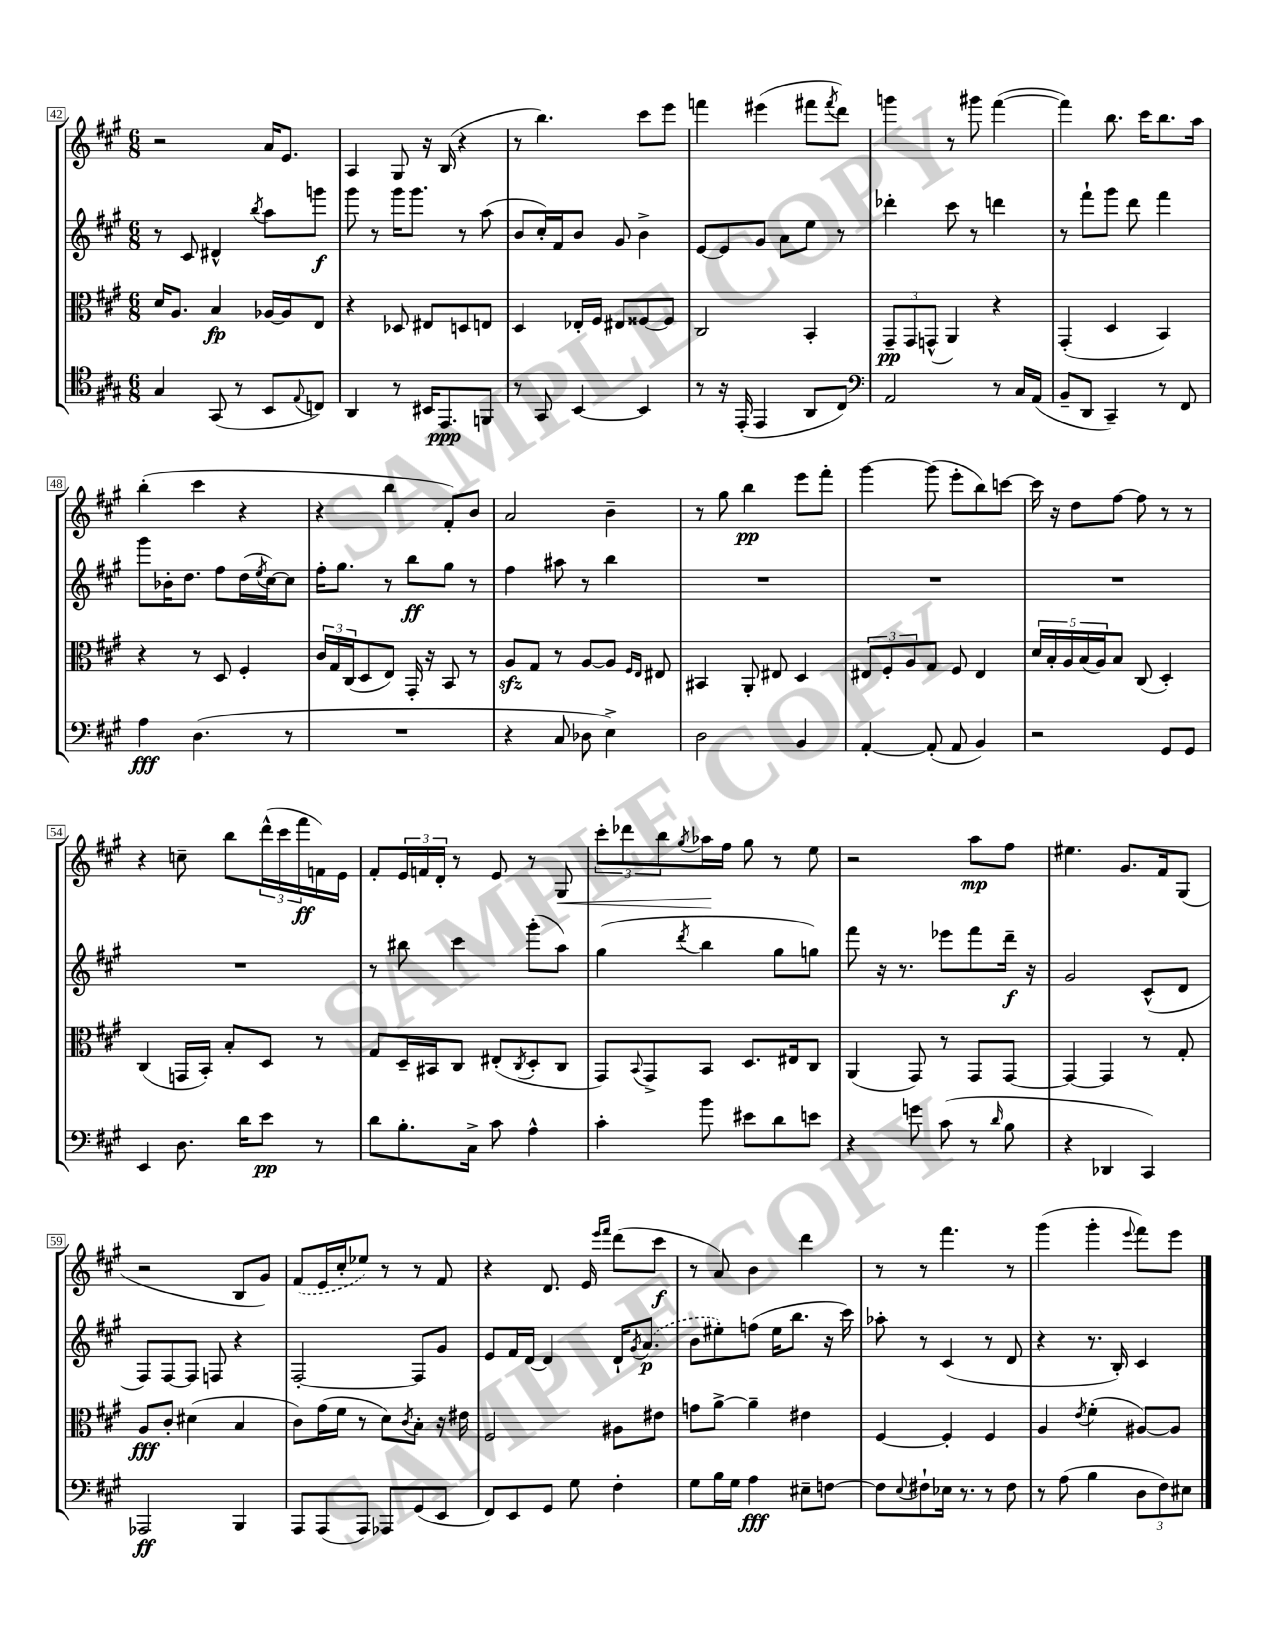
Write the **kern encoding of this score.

**kern	**kern	**kern	**kern
*staff4	*staff3	*staff2	*staff1
*clefC4	*clefC3	*clefG2	*clefG2
*k[f#c#g#]	*k[f#c#g#]	*k[f#c#g#]	*k[f#c#g#]
*M6/8	*M6/8	*M6/8	*M6/8
4G#	16d	8r	2r
.	8.A	.	.
.	.	8c#	.
(8GG#	4B	4d#^^	.
8r	.	.	.
.	.	8qbb	.
8BB	[16A-	8aa	16a
.	16A-]	.	8.e
8qqE	.	.	.
8C)	8E	8ggg	.
=	=	=	=
4AA	4r	8ggg#	4A
.	.	8r	.
8r	8D-	16ggg#	8G#
.	.	8.ggg#	.
16BB#	8E#	.	16r
8.EE	.	.	(16B
.	8D	8r	4r
8FF	8E	(8aa	.
=	=	=	=
8r	4D	8b	8r
8GG#	.	16cc#')	4.bb)
.	.	16f#	.
[4BB	16E-'	8b	.
.	16F#	.	.
.	8E#	8g#	.
4BB]	[8F##	4b^	8ccc#
.	8F##]	.	8eee
=	=	=	=
8r	2C#	[8e	4fff
16r	.	8e]	.
(16EE'	.	.	.
4EE	.	8g#	(4eee#
.	.	8a	.
8AA	4BB'	8ee	8fff#
.	.	.	8qfff#
8C#)	.	8r	8ddd)
=	=	=	=
*clefF4	*	*	*
2AA	12GG#~	4ddd-'	4ggg
.	12GG#	.	.
.	(12GG^^	.	.
.	4AA)	8ccc#	8r
.	.	8r	8ggg#
8r	4r	4ddd	([4fff#
16C#	.	.	.
(16AA	.	.	.
=	=	=	=
8BB~	(4GG#'	8r	4fff#])
8DD	.	8fff#`	.
4CC#~)	4D	8ggg#	8.bb
.	.	8ddd	.
.	.	.	16ccc#
8r	4BB)	4fff#	8.bb
8FF#	.	.	.
.	.	.	16aa
=	=	=	=
4A	4r	8ggg#	(4bb'
.	.	16b-'	.
.	.	8.dd	.
(4.D	8r	.	4ccc#
.	8D	8ff#	.
.	4F#'	(16dd	4r
.	.	8qee	.
.	.	[16cc#)	.
8r	.	8cc#]	.
=	=	=	=
2.r	24c#	16ff#'	4r
.	24G#	.	.
.	.	8.gg#	.
.	(24C#	.	.
.	8D	.	.
.	8E)	8r	4bb
.	16GG#'	8bb	.
.	16r	.	.
.	8BB	8gg#	8f#')
.	8r	8r	8b
=	=	=	=
4r	8A	4ff#	2a
.	8G#	.	.
8C#	8r	8aa#	.
8D-	[8A	8r	.
4E^)	8A]	4bb	4b~
.	16qqF#	.	.
.	16qqE	.	.
.	8E#	.	.
=	=	=	=
2D	4BB#	2.r	8r
.	.	.	8gg#
.	8AA'	.	4bb
.	8E#	.	.
4BB	4D	.	8eee
.	.	.	8fff#'
=	=	=	=
[4AA'	12E#	2.r	[4ggg#
.	12F#'	.	.
.	12A	.	.
(8AA']	8G#	.	(8ggg#]
8AA	8F#	.	8eee'
4BB)	4E#	.	8bb)
.	.	.	[8ccc
=	=	=	=
2r	20d	2.r	16ccc]
.	20B'	.	.
.	.	.	16r
.	20A	.	.
.	.	.	8dd
.	(20B	.	.
.	20A)	.	.
.	8B	.	[8ff#
.	(8C#	.	8ff#]
8GG#	4D')	.	8r
8GG#	.	.	8r
=	=	=	=
4EE	(4C#	2.r	4r
8.D	16GG	.	8cc~
.	16BB')	.	.
.	8B'	.	8bb
16d	.	.	.
8e	8D	.	(24ddd^^
.	.	.	24ccc#
.	.	.	24fff#
8r	8r	.	16f)
.	.	.	16e
=	=	=	=
8d	8G#	8r	8f#'
8.B'	16D~	8bb#	24e
.	.	.	24f
.	16BB#	.	.
.	.	.	24d'
.	8C#	4ccc#	8r
16C#^	.	.	.
8c#	(8E#'	.	8e
.	8qC#	.	.
4A^^	8D'	(8ggg#'	8r
.	8C#	8aa)	8G#
=	=	=	=
4c#'	8GG#)	(4gg#	12ccc#'
.	.	.	12ddd-
.	8qqBB	.	.
.	8GG#^	.	.
.	.	.	12bb
.	.	8qddd	8qgg#
8b	8BB	4bb	16aa-
.	.	.	16ff#
8e#	8.D	.	8gg#
8d	.	8gg#	8r
.	16E#	.	.
8e	8C#	8gg)	8ee
=	=	=	=
4r	(4AA	8fff#	2r
.	.	16r	.
.	.	8.r	.
8g	8GG#)	.	.
(8c#	8r	8eee-	.
8r	8GG#	8fff#	8aa
16qqd	.	.	.
8B	[8GG#	16ddd~	8ff#
.	.	16r	.
=	=	=	=
4r	4GG#_	2g#	4.ee#
4DD-	4GG#]	.	.
.	.	.	8.g#
4CC#)	8r	(8c#^^	.
.	.	.	16f#
.	8G#'	8d	(8G#
=	=	=	=
2AAA-	8A	8F#)	2r
.	8c#'	[8F#	.
.	(4d#	8F#]	.
.	.	8F	.
4BBB	4B	4r	8B
.	.	.	8g#)
=	=	=	=
8AAA	8c#)	[2F#'	(8f#
(8AAA	(16g#	.	16e
.	16f#	.	16cc#'
8AAA)	8r	.	8ee-)
8AAA-	8d)	.	8r
.	8qc#	.	.
(8GG#	8B'	8F#]	8r
8EE	16r	8g#	8f#
.	16e#	.	.
=	=	=	=
8FF#)	2F#	8e	4r
8EE	.	16f#	.
.	.	[16d	.
8GG#	.	4d]	8.d
8G#	.	.	.
.	.	.	16e
.	.	.	16qqeee
.	.	.	16qqfff#
4F#'	8A#	16d`	(8ddd
.	.	8qg#	.
.	.	(8.a	.
.	8e#	.	8ccc#
=	=	=	=
8G#	8g	8b	8r
16B	[8a^	8ee#')	8a)
16G#	.	.	.
4A	4a~]	(8ff	4b
.	.	16ee#	.
.	.	8.bb	.
8E#~	4e#	.	4ddd
[8F	.	16r	.
.	.	16ccc#)	.
=	=	=	=
8F]	[4F#	8aa-'	8r
8qqE	.	.	.
8F#`	.	8r	8r
16E-	4F#']	(4c#	4.fff#
8.r	.	.	.
8r	4F#	8r	.
8F#	.	8d	8r
=	=	=	=
8r	4A	4r	(4ggg#
(8A	.	.	.
.	8qe	.	.
4B	(4f#'	8.r	4ggg#'
.	.	16B')	.
.	.	.	8qqeee
12D	[8A#)	4c#	8fff#)
12F#)	.	.	.
.	8A#]	.	8eee
12E#	.	.	.
==	==	==	==
*-	*-	*-	*-
